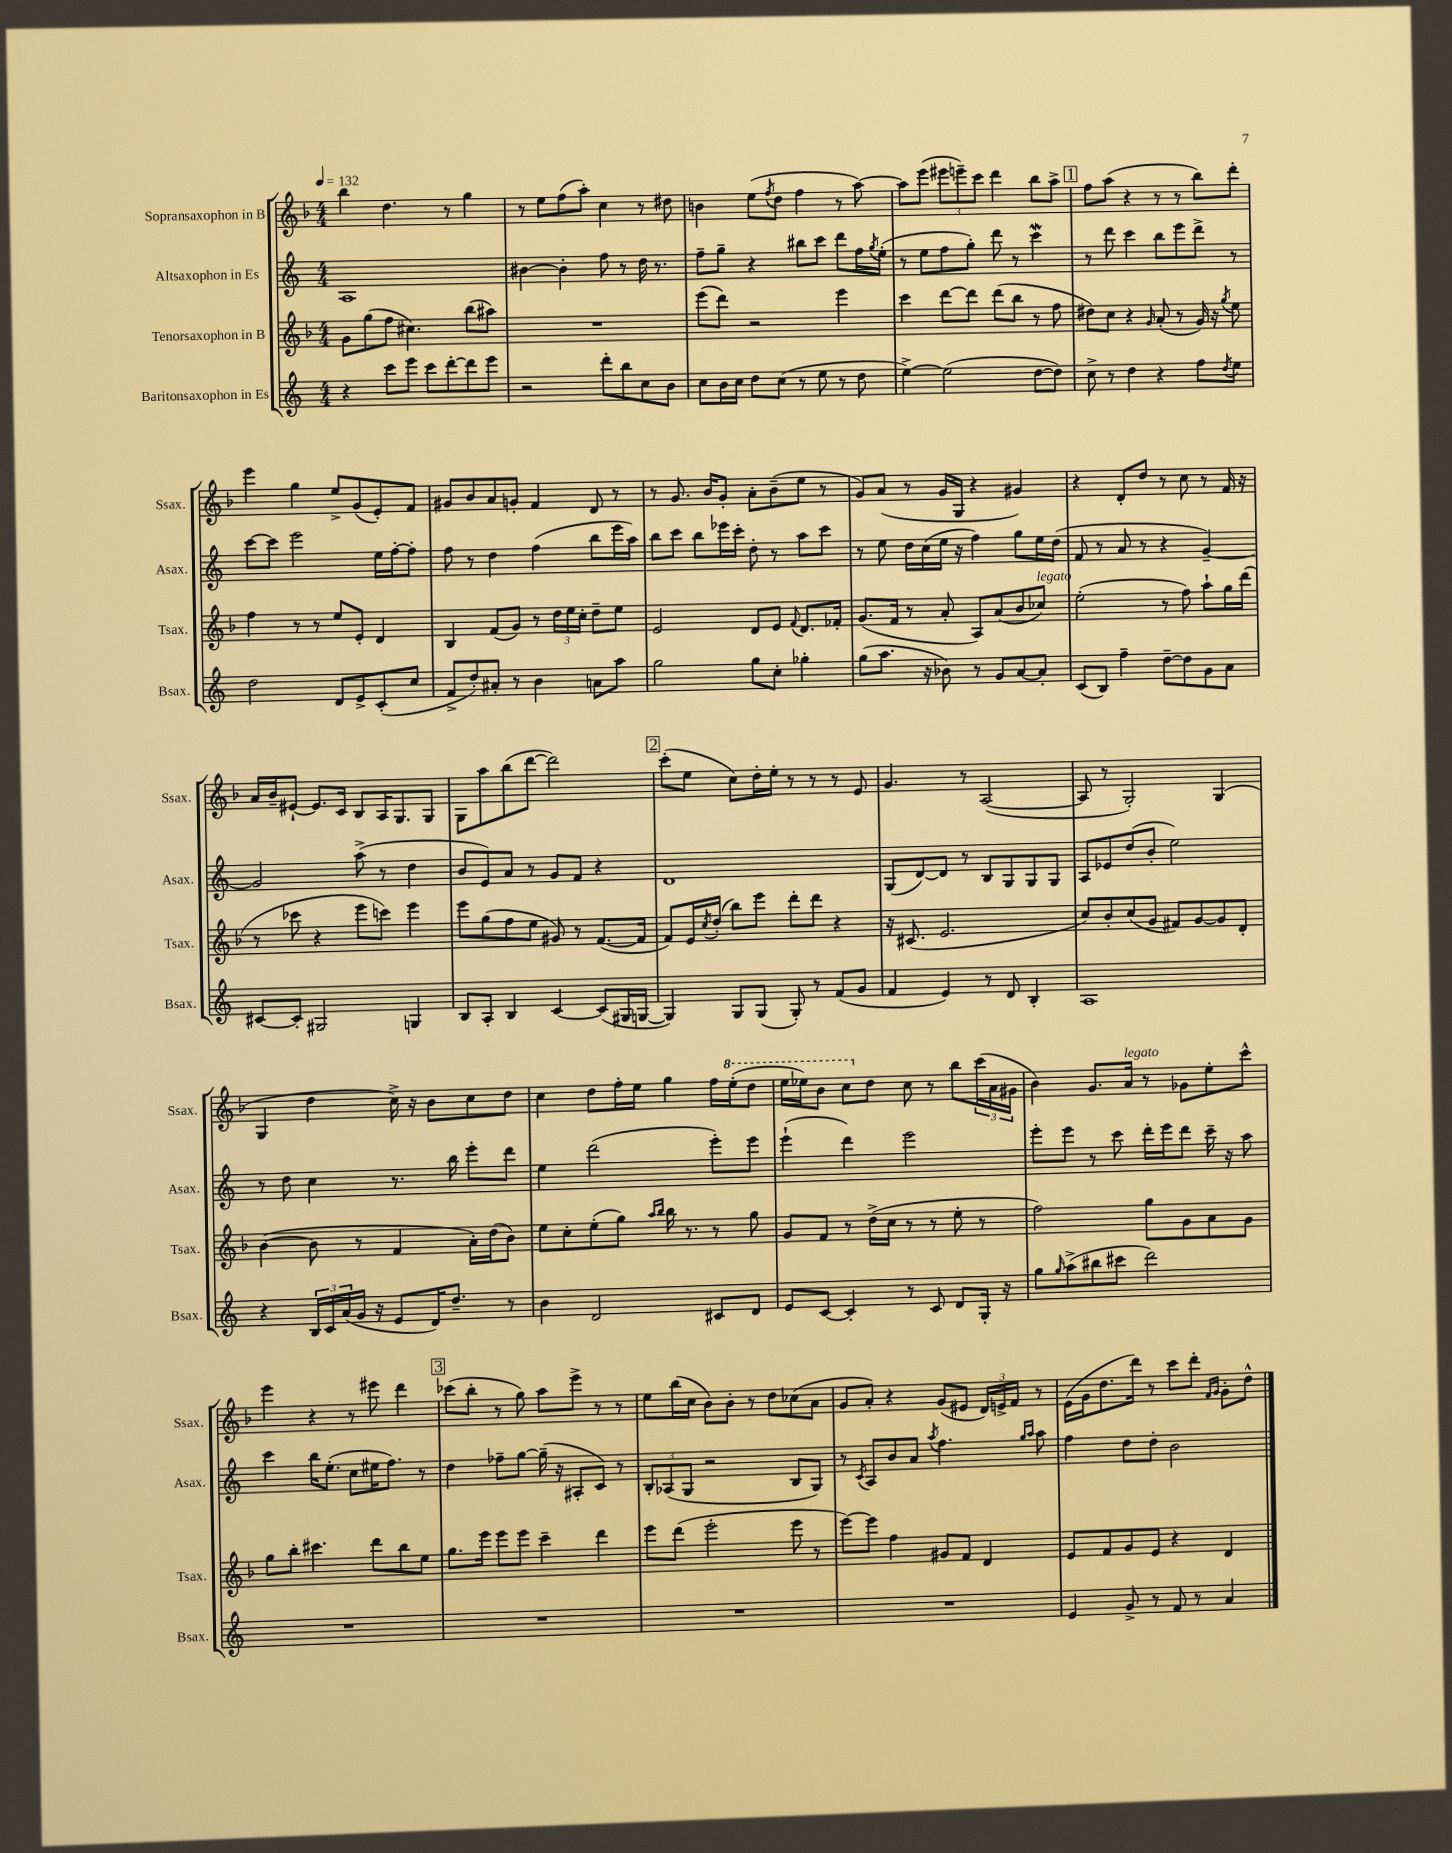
<<
\new StaffGroup <<
\new Staff = "s0" \with { instrumentName = "Sopransaxophon in B" shortInstrumentName = "Ssax." } {
    \clef treble \key f \major \numericTimeSignature \time 4/4 \tempo 4 = 132
    bes''4 d''4. r8 g''4 |
    r8 e''8 f''8( a''8-.) c''4 r8 dis''8 |
    b'4 e''8( \acciaccatura { f''8 } d''8 f''4 r8 a''8~) |
    a''8 e'''8( \tuplet 3/2 { eis'''8 e'''8--) c'''8 } d'''4 bes''8 a''8-> |
    \mark \markup { \box "1" } f''8 a''8( r4 r8 r8 bes''8) d'''8-. |
    e'''4 g''4 e''8-> g'8( e'8-.) f'8 |
    gis'8 bes'8 a'8 g'8-. f'4 d'8 r8 |
    r8 g'8. bes'16 g'8-. a'8-. bes'8--( e''8 r8 |
    g'8) a'8( r8 g'16 g16 r4 gis'4) |
    r4 d'8-. d''8 r8 c''8 r8 f'16 r16 |
    a'16 bes'16-- eis'8~-! eis'8. c'16 bes8 a16 g8. g8 |
    g8 a''8 bes''8( d'''8~ d'''2) |
    \mark \markup { \box "2" } c'''8-.( e''8 c''8) d''16-. e''16-. r8 r8 r8 e'8 |
    g'4. r8 a2~( |
    a8 r8 g2-.) g4( |
    g4 d''4 c''16->) r16 bes'8 c''8 d''8 |
    c''4 d''8 f''16-. e''16 g''4 f''16 \ottava #1 e'''16-.( d'''8 |
    e'''16 ees'''16) bes''8 c'''8 \ottava #0 d''8 c''8 r8 bes''8 \tuplet 3/2 { c'''16( a'16 gis'16 } |
    bes'4) g'8. a'16^\markup { \italic "legato" } r8 ges'8 e''8-. c'''8-^ |
    e'''4 r4 r8 eis'''8 d'''4 |
    \mark \markup { \box "3" } ces'''8( bes''8-. r8 g''8) a''8 e'''8-> r8 r8 |
    e''8 bes''16( c''16 bes'8) bes'8-. r8 d''8 ces''8( a'8 |
    g'8 a'8-.) r4 g'8( eis'8 \tuplet 3/2 { d'16) e'16-> f'16 } r8 |
    e'16( g'16 d''8. d'''16) r8 c'''8 d'''8-. \grace { f'16 g'16 } g'8-. d''8-^ \bar "|." |
}
\new Staff = "s1" \with { instrumentName = "Altsaxophon in Es" shortInstrumentName = "Asax." } {
    \clef treble \key c \major \numericTimeSignature \time 4/4
    a1 |
    bis'4~ bis'4-. f''8 r8 d''16 r8. |
    f''8-- g''8-- r4 bis''8 c'''8 d'''8 f''16 \acciaccatura { g''8 } e''16-.( |
    r8 e''8 f''8 g''8-.) d'''8 r8 c'''4\mordent |
    \mark \markup { \box "1" } r8 d'''8 c'''4 b''8 e'''8 d'''8-> r8 |
    c'''8~ c'''8 e'''2 e''16 f''16~-. f''8-. |
    f''8 r8 d''4 f''4( b''8 e'''16 a''16) |
    b''8 c'''8 b''8 ees'''16 c'''16-. d''8-. r8 a''8 c'''8 |
    r8 e''8 d''16 c''16( e''16 r16 f''4) g''8 e''16 d''16( |
    f'8 r8 a'8 r8 r4 g'4~--) |
    g'2 a''8->( r8 d''4 |
    b'8 e'8) a'8 r8 g'8 f'8 r4 |
    \mark \markup { \box "2" } d'1 |
    g8( d'8~) d'8 r8 b8 g8 g8 g8 |
    a8 ees'8 d''8( b'8-. e''2) |
    r8 d''8 c''4 r8. b''16 e'''8-. d'''8 |
    e''4 d'''2( e'''8-.) e'''8 |
    e'''4-!( d'''4) e'''2 |
    e'''8-. e'''8 r8 c'''8 d'''16-. e'''16 d'''8 c'''16-- r16 a''8 |
    c'''4 b''16 e''8.-.( c''8 eis''16 f''8.) r8 |
    \mark \markup { \box "3" } d''4 fes''8-- g''8~ g''16--( r16 ais8-. c'8) r8 |
    \tuplet 3/2 { b8-. aes8( g8 } r2 b8 g8) |
    r8 \acciaccatura { c'8 } a8 b'8 a'8 \acciaccatura { a''8 } f''4. \grace { g''16 a''16 } a''8 |
    f''4 d''8 d''8-. b'2 \bar "|." |
}
\new Staff = "s2" \with { instrumentName = "Tenorsaxophon in B" shortInstrumentName = "Tsax." } {
    \clef treble \key f \major \numericTimeSignature \time 4/4
    g'8 g''8( f''8 cis''4.) bes''8( ais''8) |
    R1 |
    e'''8( d'''8) r2 e'''4 |
    c'''4 d'''8~ d'''8 d'''8( bes''8 r8 f''8 |
    \mark \markup { \box "1" } dis''8) c''8 r4 \grace { g'16 } a'8-.( r8 g'16) r16 \acciaccatura { g''8 } e''8 |
    f''4 r8 r8 e''8 e'8-. d'4 |
    bes4 f'8( g'8) r8 \tuplet 3/2 { d''16 e''16 c''16-. } d''8-- e''8 |
    e'2 d'8 e'8 \appoggiatura { f'8 } d'8. fes'16-. |
    g'8.( f'16 r8 a'8-. a8) a'8( bes'8 ces''8^\markup { \italic "legato" }) |
    e''2-.( r8 f''8) a''8-! g''16 d'''16( |
    r8 ces'''8 r4 e'''8 c'''8) e'''4 |
    e'''8 g''8( f''8 e''8 gis'8) r8 f'8.~( f'16 |
    \mark \markup { \box "2" } f'8) e'16 \acciaccatura { c''8 } d''16-.( bes''8) e'''8 d'''8-. d'''8 r4 |
    r16 cis'8.( e'2. |
    c''8) bes'8-. c''8( g'8 fis'8) g'8~ g'8 d'8-. |
    bes'4~( bes'8 r8 f'4 a'16-.) d''16( bes'8) |
    e''8 c''8-. e''8-.( g''8) \grace { a''16 bes''16 } bes''16 r8. r8 g''8 |
    g'8 f'8 r8 d''16->( c''16 r8 r8 e''8-. r8 |
    f''2) g''8 g'8 a'8 g'8 |
    g''8 bes''8-. cis'''4. d'''8 bes''8 e''8 |
    \mark \markup { \box "3" } g''8. e'''16 e'''8 e'''8 c'''4-- d'''4 |
    e'''8 d'''8( e'''2-. e'''8 r8 |
    e'''8~) e'''8 f''4 gis'8 f'8 d'4 |
    e'8 f'8 g'8 e'8 r4 d'4 \bar "|." |
}
\new Staff = "s3" \with { instrumentName = "Baritonsaxophon in Es" shortInstrumentName = "Bsax." } {
    \clef treble \key c \major \numericTimeSignature \time 4/4
    r4 c'''8 e'''8 c'''8 d'''8~-. d'''8 e'''8 |
    r2 d'''8-. b''8 c''8 b'8 |
    c''8 b'16 c''16 d''8 c''8( r8 e''8 r8 d''8 |
    e''4~->) e''2( d''8~ d''8) |
    \mark \markup { \box "1" } c''8-> r8 d''4 r4 f''8 \acciaccatura { d''8 } e''8 |
    d''2 d'8 e'8-> c'8-.( c''8 |
    f'8-> d''8-.) ais'8-. r8 b'4 a'8 a''8 |
    g''2 g''8 c''8-. ges''4-. |
    g''8( a''8. r16 bes'8) r8 g'8 a'8~ a'8-. |
    c'8( b8) f''4-- d''8~-- d''8 g'8 a'8 |
    cis'8~ cis'8-. gis2 g4 |
    b8 a8-. b4 c'4~ c'8( gis16 g16~ |
    \mark \markup { \box "2" } g4) g8 g8( g8-.) r8 f'8( g'8 |
    f'4 e'4) r8 d'8 b4-. |
    a1 |
    r4 \tuplet 3/2 { b16 c'16 a'16( } g'16 r16 e'8 d'16) d''8.-- r8 |
    b'4 d'2 cis'8 d'8 |
    e'8 c'8~ c'4-. r8 c'8 d'8 g16-. r16 |
    g''8 \grace { g''16 } a''8->( bis''8 cis'''8 d'''2) |
    R1 |
    \mark \markup { \box "3" } R1 |
    R1 |
    R1 |
    e'4 g'8-> r8 f'8 r8 a'4 \bar "|." |
}
>>
>>
\layout { \context { \Score \remove "Bar_number_engraver" } }
